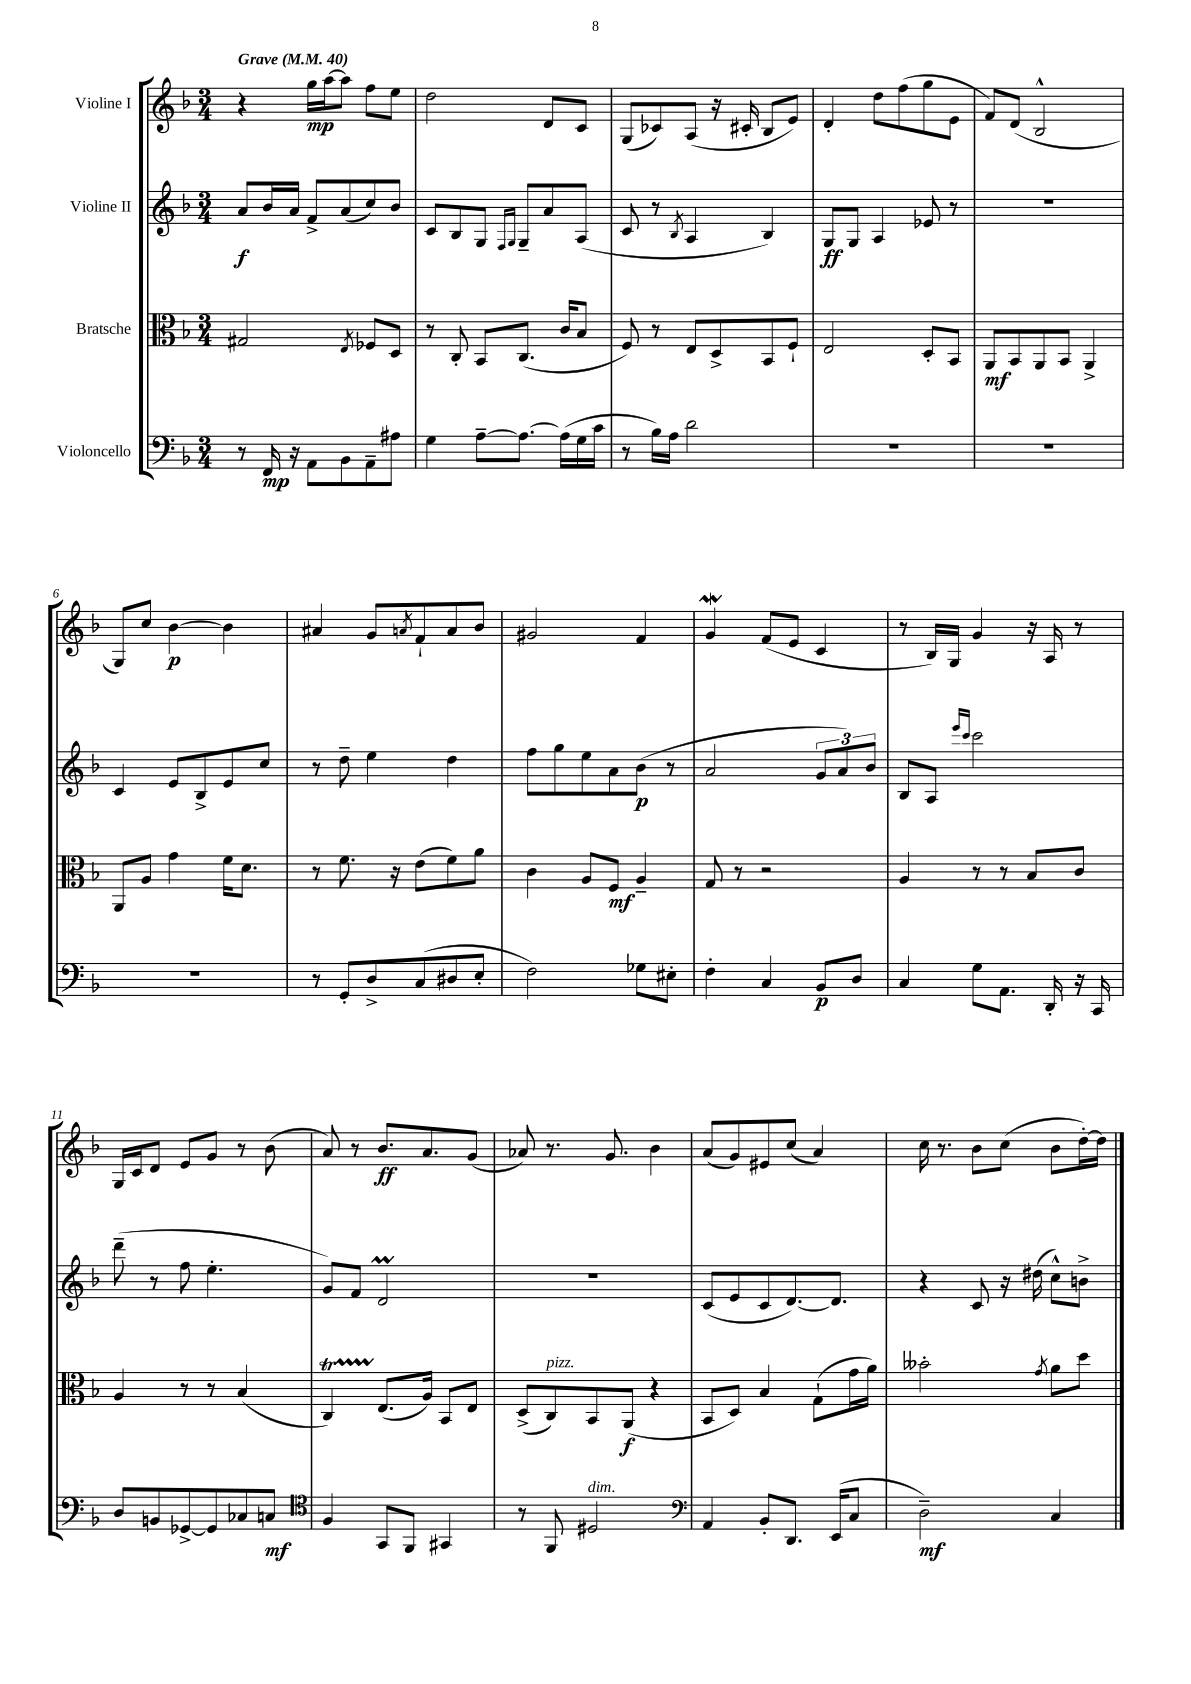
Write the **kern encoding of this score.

**kern	**dynam	**kern	**dynam	**kern	**dynam	**kern	**dynam
*part4	*part4	*part3	*part3	*part2	*part2	*part1	*part1
*staff4	*staff4	*staff3	*staff3	*staff2	*staff2	*staff1	*staff1
*I"Violoncello	*	*I"Bratsche	*	*I"Violine II	*	*I"Violine I	*
*clefF4	*	*clefC3	*	*clefG2	*	*clefG2	*
*k[b-]	*	*k[b-]	*	*k[b-]	*	*k[b-]	*
*M3/4	*	*M3/4	*	*M3/4	*	*M3/4	*
*MM40	*	*MM40	*	*MM40	*	*MM40	*
=1	=1	=1	=1	=1	=1	=1	=1
!	!	!	!	!	!	!LO:TX:a:B:t=Grave	!
8r	.	2G#X/	.	8a/L	f	4r	.
16FF/	mp	.	.	16b-/L	.	.	.
16r	.	.	.	16a/JJ	.	.	.
8AA\L	.	.	.	8f^/L	.	16gg\LL	mp
.	.	.	.	.	.	[16aa\J	.
8BB-\	.	.	.	(8a/	.	8aa\J]	.
.	.	8qE/	.	.	.	.	.
8AA~\	.	8F-X/L	.	8cc/)	.	8ff\L	.
8A#X\J	.	8D/J	.	8b-/J	.	8ee\J	.
=2	=2	=2	=2	=2	=2	=2	=2
4G\	.	8r	.	8c/L	.	2dd\	.
.	.	8C'/	.	8B-/	.	.	.
[8A~\L	.	8BB-/L	.	8G/J	.	.	.
.	.	.	.	16qqF/LL	.	.	.
.	.	.	.	16qqG/JJ	.	.	.
8.A\J_	.	(8.C/J	.	8G~/L	.	.	.
.	.	.	.	8a/	.	8d/L	.
(16A\LL]	.	16c/KL	.	.	.	.	.
16G\	.	8B-/J	.	(8A/J	.	8c/J	.
16c\JJ	.	.	.	.	.	.	.
=3	=3	=3	=3	=3	=3	=3	=3
8r	.	8F/)	.	8c/	.	(8G/L	.
16B-\LL)	.	8r	.	8r	.	8c-X/)	.
16A\JJ	.	.	.	.	.	.	.
.	.	.	.	8qB-/	.	.	.
2d\	.	8E/L	.	4A/	.	(8A/J	.
.	.	8D^/	.	.	.	16r	.
.	.	.	.	.	.	16c#X'/	.
.	.	8BB-/	.	4B-/)	.	8B-/L	.
.	.	8F`/J	.	.	.	8e/J)	.
=4	=4	=4	=4	=4	=4	=4	=4
2.r	.	2E/	.	8G/L	ff	4d'/	.
.	.	.	.	8G/J	.	.	.
.	.	.	.	4A/	.	8dd\L	.
.	.	.	.	.	.	(8ff\	.
.	.	8D'/L	.	8e-X/	.	8gg\	.
.	.	8BB-/J	.	8r	.	8e\J	.
=5	=5	=5	=5	=5	=5	=5	=5
2.r	.	8AA/L	mf	2.r	.	8f/L)	.
.	.	8BB-/	.	.	.	(8d/J	.
.	.	8AA/	.	.	.	2B-^^/	.
.	.	8BB-/J	.	.	.	.	.
.	.	4AA^/	.	.	.	.	.
!!LO:LB:g=z
=6	=6	=6	=6	=6	=6	=6	=6
2.r	.	8AA/L	.	4c/	.	8G/L)	.
.	.	8A/J	.	.	.	8cc/J	.
.	.	4g\	.	8e/L	.	[4b-\	p
.	.	.	.	8B-^/	.	.	.
.	.	16f\KL	.	8e/	.	4b-\]	.
.	.	8.d\J	.	.	.	.	.
.	.	.	.	8cc/J	.	.	.
=7	=7	=7	=7	=7	=7	=7	=7
8r	.	8r	.	8r	.	4a#X/	.
8GG'/L	.	8.f\	.	8dd~\	.	.	.
8D^/	.	.	.	4ee\	.	8g/L	.
.	.	16r	.	.	.	.	.
.	.	.	.	.	.	8qan/	.
(8C/	.	(8e\L	.	.	.	8f`/	.
8D#X/	.	8f\)	.	4dd\	.	8a/	.
8E'/J	.	8a\J	.	.	.	8b-/J	.
=8	=8	=8	=8	=8	=8	=8	=8
2F\)	.	4c\	.	8ff\L	.	2g#X/	.
.	.	.	.	8gg\	.	.	.
.	.	8A/L	.	8ee\	.	.	.
.	.	8F/J	mf	8a\	.	.	.
8G-X\L	.	4A~/	.	(8b-\J	p	4f/	.
8E#X'\J	.	.	.	8r	.	.	.
=9	=9	=9	=9	=9	=9	=9	=9
4F'\	.	8G/	.	2a/	.	4gW/	.
.	.	8r	.	.	.	.	.
4C/	.	2r	.	.	.	(8f/L	.
.	.	.	.	.	.	8e/J	.
8BB-/L	p	.	.	12g/L	.	4c/	.
.	.	.	.	12a/)	.	.	.
8D/J	.	.	.	.	.	.	.
.	.	.	.	12b-/J	.	.	.
=10	=10	=10	=10	=10	=10	=10	=10
4C/	.	4A/	.	8B-/L	.	8r	.
.	.	.	.	8A/J	.	16B-/LL)	.
.	.	.	.	.	.	16G/JJ	.
.	.	.	.	16qqeee/LL	.	.	.
.	.	.	.	16qqccc/JJ	.	.	.
8G\L	.	8r	.	2ccc\	.	4g/	.
8.AA\J	.	8r	.	.	.	.	.
.	.	8B-/L	.	.	.	16r	.
16DD'/	.	.	.	.	.	16A/	.
16r	.	8c/J	.	.	.	8r	.
16CC/	.	.	.	.	.	.	.
!!LO:LB:g=z
=11	=11	=11	=11	=11	=11	=11	=11
8D/L	.	4A/	.	(8ddd~\	.	16G/LL	.
.	.	.	.	.	.	16c/J	.
8BBn/	.	.	.	8r	.	8d/J	.
[8GG-X^/	.	8r	.	8ff\	.	8e/L	.
8GG-/]	.	8r	.	4.ee'\	.	8g/J	.
8C-X/	.	(4B-/	.	.	.	8r	.
8Cn/J	mf	.	.	.	.	(8b-\	.
=12	=12	=12	=12	=12	=12	=12	=12
*clefC4	*	*	*	*	*	*	*
4F/	.	4CT/)	.	8g/L)	.	8a/)	.
.	.	.	.	8f/J	.	8r	.
8GG/L	.	(8.E/L	.	2dM/	.	8.b-/L	ff
8FF/J	.	.	.	.	.	.	.
.	.	16A/Jk)	.	.	.	8.a/	.
4GG#X/	.	8BB-/L	.	.	.	.	.
.	.	8E/J	.	.	.	(8g/J	.
=13	=13	=13	=13	=13	=13	=13	=13
8r	.	(8D^/L	.	2.r	.	8a-X/)	.
!	!	!LO:TX:a:i:t=pizz.	!	!	!	!	!
8FF/	.	8C/)	.	.	.	8.r	.
!LO:TX:a:i:t=dim.	!	!	!	!	!	!	!
2D#X/	.	8BB-/	.	.	.	.	.
.	.	.	.	.	.	8.g/	.
.	.	(8AA/J	f	.	.	.	.
.	.	4r	.	.	.	4b-\	.
=14	=14	=14	=14	=14	=14	=14	=14
*clefF4	*	*	*	*	*	*	*
4AA/	.	8BB-/L	.	(8c/L	.	(8a/L	.
.	.	8D/J)	.	8e/	.	8g/)	.
8BB-'/L	.	4B-/	.	8c/	.	8e#X/	.
8.DD/J	.	.	.	[8.d/)	.	(8cc/J	.
.	.	(8G`\L	.	.	.	4a/)	.
(16EE/KL	.	.	.	8.d/J]	.	.	.
8C/J	.	16g\L	.	.	.	.	.
.	.	16a\JJ)	.	.	.	.	.
=15	=15	=15	=15	=15	=15	=15	=15
2D~\)	mf	2b--X'\	.	4r	.	16cc\	.
.	.	.	.	.	.	8.r	.
.	.	.	.	8c/	.	8b-\L	.
.	.	.	.	16r	.	(8cc\J	.
.	.	.	.	(16dd#X\	.	.	.
.	.	8qg/	.	.	.	.	.
4C/	.	8a\L	.	8cc^^\L)	.	8b-\L	.
.	.	8dd\J	.	8bn^\J	.	[16dd'\L)	.
.	.	.	.	.	.	16dd\JJ]	.
==	==	==	==	==	==	==	==
*-	*-	*-	*-	*-	*-	*-	*-
